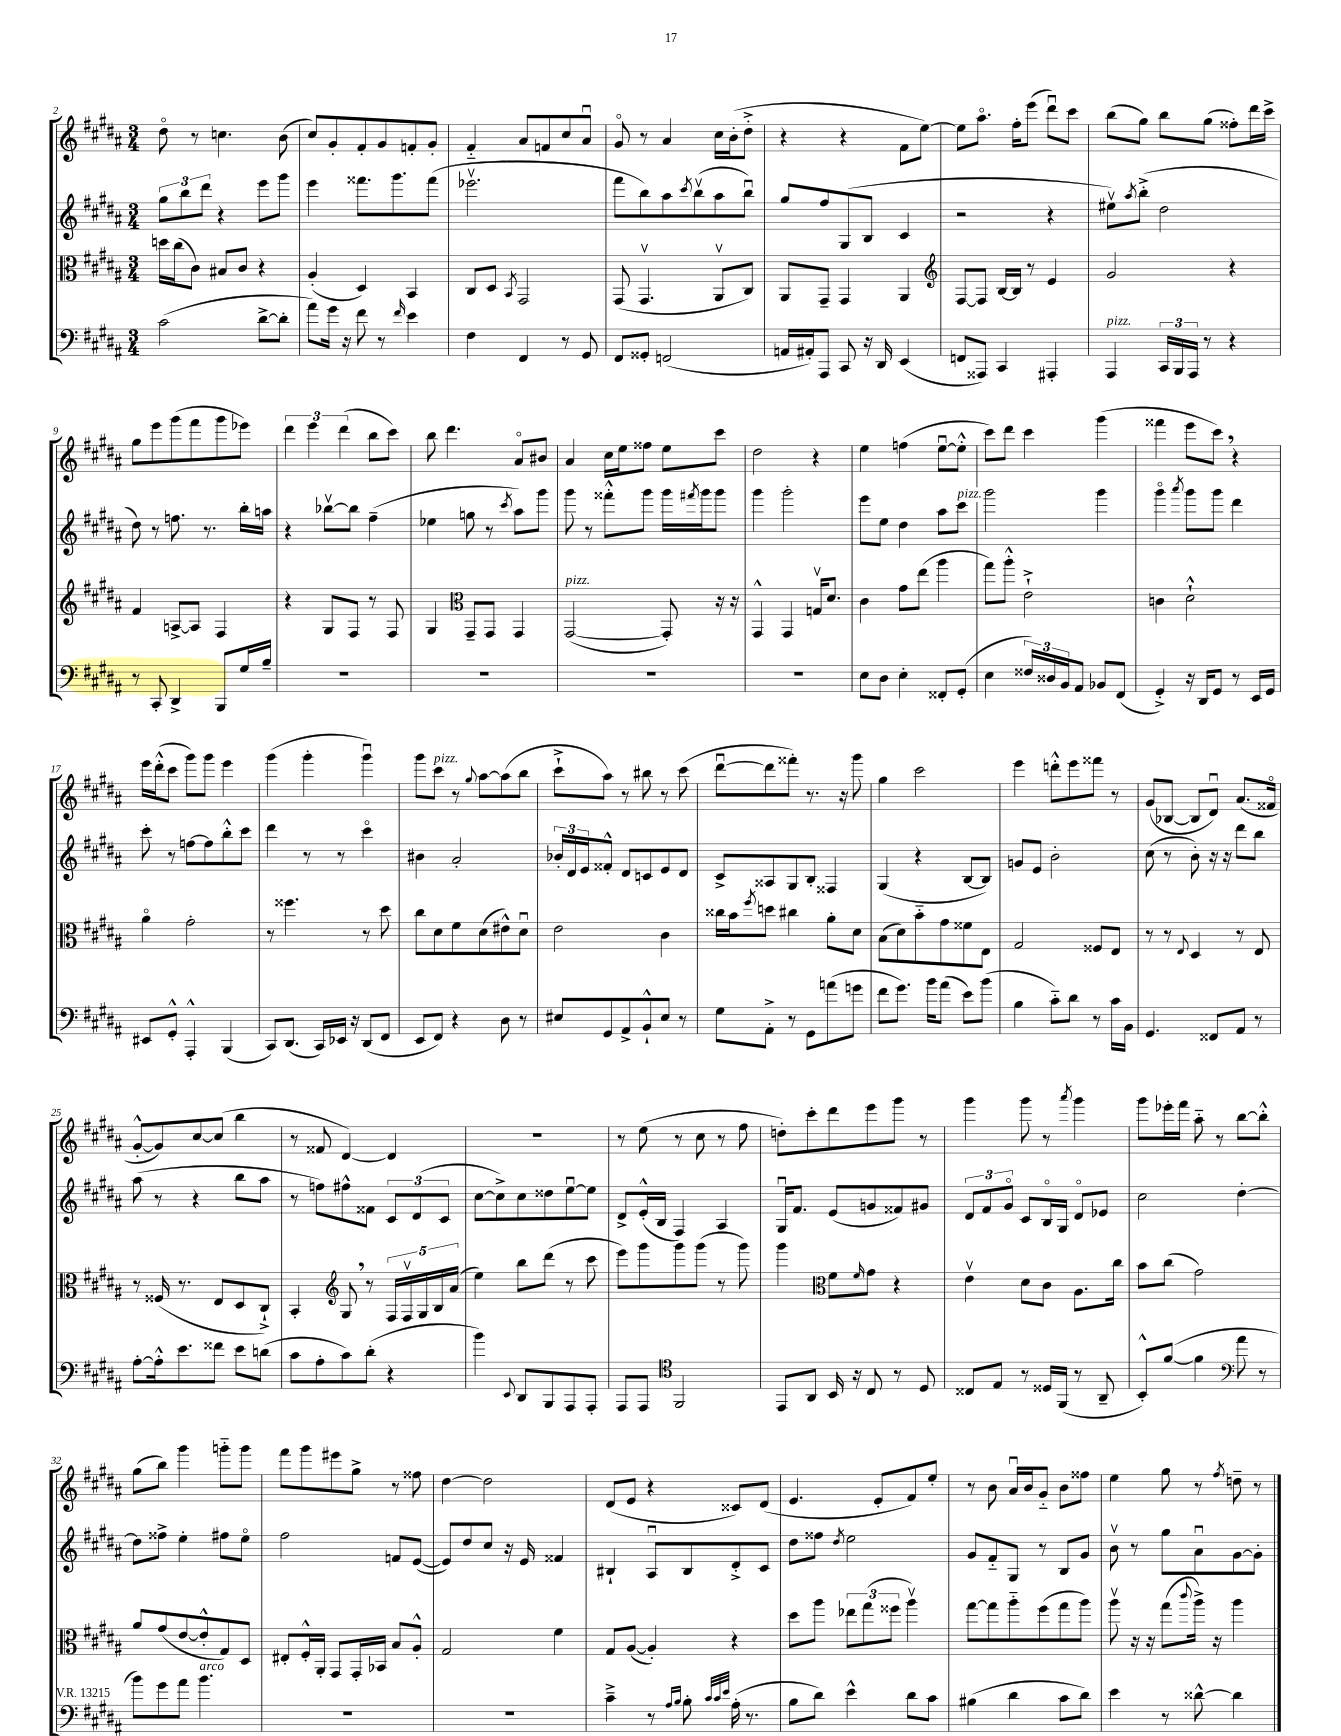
<<
\new StaffGroup <<
\new Staff = "s0" {
    \clef treble \key b \major \numericTimeSignature \time 3/4
    dis''8\flageolet r8 c''4. b'8( |
    cis''8) gis'8-. fis'8-. gis'8 f'8-. gis'8-. |
    fis'4-_ ais'8 f'8 cis''8 ais'8\downbow |
    gis'8\flageolet r8 ais'4 cis''16 b'16-.( dis''8-.-> |
    r4 r4 fis'8 e''8~) |
    e''8 ais''8.\flageolet fis''16-. e'''8( dis'''8\downbow) cis'''8 |
    b''8( gis''8) b''8 gis''8( fisis''8-.) dis'''16 cis'''16-> |
    gis''8 e'''8 gis'''8( fis'''8 gis'''8 ees'''8) |
    \tuplet 3/2 { dis'''4 e'''4 dis'''4( } b''8 cis'''8) |
    b''8 dis'''4. ais'8\flageolet bis'8 |
    ais'4 cis''16 e''16 fisis''8 e''8 cis'''8 |
    dis''2 r4 |
    e''4 f''4( e''8~\downbow e''8-.-^ |
    cis'''8) dis'''8 cis'''4 gis'''4( |
    fisis'''4 e'''8 cis'''8) \breathe r4 |
    e'''16 dis'''16-.-^( cis'''8 gis'''8) gis'''8 e'''4 |
    gis'''4( gis'''4-. gis'''4\downbow) |
    gis'''8 cis'''8^\markup { \italic "pizz." } r8 \appoggiatura { gis''8 } ais''8~ ais''8( b''8 |
    cis'''8-!-> ais''8) r8 bis''8 r8 cis'''8( |
    dis'''8~\downbow dis'''8 fisis'''8-.) r8. r16 gis'''8 |
    gis''4 cis'''2 |
    e'''4 d'''8-.-^ e'''8 fisis'''8 r8 |
    gis'8( bes8~ bes8 dis'8\downbow) ais'8.( fisis'16\flageolet |
    gis'8~-.-^ gis'8) cis''8~ cis''8( b''4 |
    r8 fisis'8 dis'4~) dis'4 |
    R2. |
    r8 e''8( r8 cis''8 r8 fis''8 |
    d''8-.) cis'''8-. dis'''8 e'''8 gis'''8 r8 |
    gis'''4 gis'''8 r8 \acciaccatura { ais'''8 } gis'''4 |
    gis'''8 ees'''16-. fis'''16 ais''8-_ r8 b''8~ b''8-.-^ |
    gis''8( b''8) gis'''4 g'''8-_ g'''8 |
    fis'''8 gis'''8 eis'''8 gis''8-> r8 fisis''8 |
    dis''4~ dis''2 |
    dis'8( e'8 r4 cisis'8) dis'8( |
    e'4. e'8-. fis'8) e''8-. |
    r8 b'8 ais'16\downbow b'16 gis'8-_ b'8 fisis''8 |
    e''4 gis''8 r8 \acciaccatura { fis''8 } d''8-- r8 \bar "|." |
}
\new Staff = "s1" {
    \clef treble \key b \major \numericTimeSignature \time 3/4
    \tuplet 3/2 { gis''8 b''8 dis'''8 } r4 e'''8 gis'''8 |
    e'''4 fisis'''8. gis'''8. fisis'''8( |
    ees'''2.\upbow |
    fis'''8 b''8) ais''8 \acciaccatura { cis'''8 } b''8\upbow( ais''8 b''8\downbow) |
    gis''8 fis''8 gis8( b8 cis'4 |
    r2 r4 |
    eis''8\upbow) \acciaccatura { ais''8 } b''8-.->( dis''2 |
    dis''8) r8 f''8. r8. b''16-. a''16 |
    r4 bes''8~\upbow bes''8 fis''4--( |
    ees''4 g''8 r8 \acciaccatura { cis'''8 } ais''8) gis'''8 |
    gis'''8 r8 fisis'''8-.-^ gis'''8 gis'''16 \acciaccatura { fis'''8 } gis'''16 gis'''8 |
    gis'''4 gis'''2-. |
    e'''8 e''8 dis''4 ais''8 cis'''8^\markup { \italic "pizz." } |
    gis'''2 gis'''4 |
    gis'''4\flageolet \acciaccatura { ais'''8 } gis'''8 gis'''8 dis'''4 |
    cis'''8-. r8 f''8~ f''8 b''8-.-^ cis'''8 |
    dis'''4 r8 r8 cis'''4\flageolet |
    bis'4 ais'2-. |
    \tuplet 3/2 { bes'16-. dis'16 e'16 } fisis'8-.-^ dis'8 c'8 e'8 dis'8 |
    cis'8-> aisis8 gis8 b8-. fisis4 |
    gis4( r4 b8~ b8) |
    g'8 e'8 b'2-. |
    cis''8( r8 b'8-.) r16 r16 dis'''8 b''8 |
    ais''8( r8 r4 b''8 ais''8 |
    r8 f''8) fis''8-^ fisis'8 \tuplet 3/2 { cis'8 dis'8( cis'8 } |
    cis''8~ cis''8->) cis''8 disis''8 e''8~\downbow e''8 |
    dis'8-> e'16-.-^( b16 fis4) ais4 |
    gis16\downbow fis'8. e'8( g'8 fisis'8) gis'8 |
    \tuplet 3/2 { dis'8 fis'8 gis'8\flageolet } cis'8 b16\flageolet gis16 dis'8\flageolet ees'8 |
    cis''2 dis''4~-. |
    dis''8 fisis''8-> e''4-. fis''8 e''8\flageolet |
    fis''2 f'8 e'8~( |
    e'8) dis''8 cis''8 r16 e'16 fisis'4 |
    bis4-! ais8\downbow bis8 dis'8-.-> cis'8 |
    dis''8 fisis''8 \acciaccatura { dis''8 } e''2 |
    gis'8 fis'8-_ gis8 r8 b8 gis'8 |
    b'8\upbow r8 gis''8 ais'8\downbow gis'8~ gis'8-. \bar "|." |
}
\new Staff = "s2" {
    \clef alto \key b \major \numericTimeSignature \time 3/4
    d''16 cis''16( cis'8) bis8 cis'8 r4 |
    ais4-.( dis4) b,4 |
    cis8 dis8 \acciaccatura { b,8 } gis,2 |
    gis,8( gis,4.\upbow ais,8\upbow cis8) |
    ais,8 gis,8-- gis,4 ais,4 |
    \clef treble fis8~ fis8 b16~ b16 r8 e'4 |
    gis'2 r4 |
    fis'4 a8~-> a8 fis4 |
    r4 gis8 fis8 r8 fis8 |
    gis4 \clef alto gis,8-- gis,8 gis,4 |
    gis,2~^\markup { \italic "pizz." }( gis,8-.) r16 r16 |
    gis,4-^ gis,4 g16\upbow dis'8. |
    cis'4 gis'8 e''8( ais''4 |
    gis''8) ais''8-.-^ e'2-!-> |
    c'4 dis'2-!-^ |
    ais'4\flageolet gis'2-. |
    r8 fisis''4. r8 dis''8 |
    cis''8 dis'8 fis'8 dis'8( eis'8-^) dis'8\downbow |
    e'2 cis'4 |
    cisis''16 b'16 \acciaccatura { fis''8 } d''8 cis''4 ais'8-. dis'8 |
    b8( dis'8) b'8-_ gis'8 fisis'8 e8 |
    gis2 fisis8 e8 |
    r8 r8 \appoggiatura { e8 } dis4 r8 e8 |
    r8 fisis16( r8. e8 dis8 cis8-!->) |
    b,4-. \clef treble gis8 \breathe r8 \tuplet 5/4 { fis16 fis16\upbow gis16 b16 ais'16( } |
    e''4) b''8 dis'''8( r8 cis'''8 |
    e'''8) gis'''8 gis'''8 gis'''8( r8 gis'''8) |
    gis'''4 \clef alto fis'8 \grace { fis'16 } gis'8 r4 |
    e'4\upbow dis'8 cis'8 ais8. cis''16 |
    b'8 cis''8( gis'2) |
    ais'8 gis'8( e'8~ e'8-.-^ gis8) dis8 |
    eis8-. fis16-.-^ ais,16-. gis,8 gis,16-. bes,16 b8 ais8-.-^ |
    gis2 fis'4 |
    gis8 ais8~( ais4-.) r4 |
    dis''8 ais''8 \tuplet 3/2 { ees''8 gis''8( fisis''8 } ais''4\upbow) |
    gis''8~ gis''8 ais''8-_ fis''8( gis''8 ais''8) |
    ais''8\upbow r16 r16 gis''8( \appoggiatura { cis'''8 } ais''16->) r16 ais''4 \bar "|." |
}
\new Staff = "s3" {
    \clef bass \key b \major \numericTimeSignature \time 3/4
    cis'2( dis'8~-> dis'8-. |
    ais'8) gis'16 r16 fis'8 r8 \grace { fis'16 } e'4 |
    fis4 fis,4 r8 gis,8 |
    fis,8 gisis,8-. f,2( |
    a,16 ais,16-.) ais,,8 cis,8 r16 dis,16 e,4( |
    f,8 aisis,,8) cis,4 ais,,4-. |
    ais,,4^\markup { \italic "pizz." } \tuplet 3/2 { cis,16 b,,16 ais,,16 } r8 r4 |
    r8 cis,8-. dis,4-> b,,8 gis16 b16-- |
    R2. |
    R2. |
    R2. |
    R2. |
    e8 dis8 e4-. fisis,8-. gis,8-.( |
    e4 \tuplet 3/2 { fisis16) disis16 b,16 } ais,8 bes,8 fis,8( |
    gis,4-.->) r16 dis,16 gis,8 r8 e,16 gis,16 |
    eis,8 gis,8-.-^ ais,,4-.-^ b,,4( |
    cis,8) dis,8.( cis,16) ees,16 r16 dis,8( fis,8 |
    e,8 fis,8) r4 dis8 r8 |
    eis8 gis,8 ais,8-> b,8-!-^ eis8 r8 |
    gis8 ais,8-.-> r8 gis,8 a'8( g'8 |
    fis'8 gis'8.) b'16 ais'8( e'8) b'8( |
    b4 cis'8-_) dis'8 r8 cis'16 b,16 |
    gis,4. fisis,8 ais,8 r8 |
    ais8~-. ais16-.-^ e'8. fisis'8 e'8 d'8( |
    cis'8 ais8-. cis'8) dis'8-.( r4 |
    b'4) \appoggiatura { e,8 } dis,8 b,,8 ais,,8 ais,,8-. |
    ais,,8 ais,,8 \clef tenor fis,2 |
    e,8 ais,8 b,16 r16 cis8 r8 dis8 |
    cisis8 e8 r8 disis16 fis,16( r8 ais,8-- |
    b,8-.-^) fis'8~( fis'4 \clef bass ais'8 r8 |
    b'8) gis'8 ais'8 b'4.^\markup { \italic "arco" } |
    R2. |
    R2. |
    cis'4---> r8 \grace { ais16 b16 } b8-. \grace { cis'32 cis'32 e'32 } ais16-.( r8. |
    b8 dis'8) e'4-^ dis'8 cis'8 |
    bis4( dis'4 cis'8 dis'8) |
    e'4 r8 disis'8~-^ disis'4 \bar "|." |
}
>>
>>
\layout { \context { \Score currentBarNumber = #2 } }
